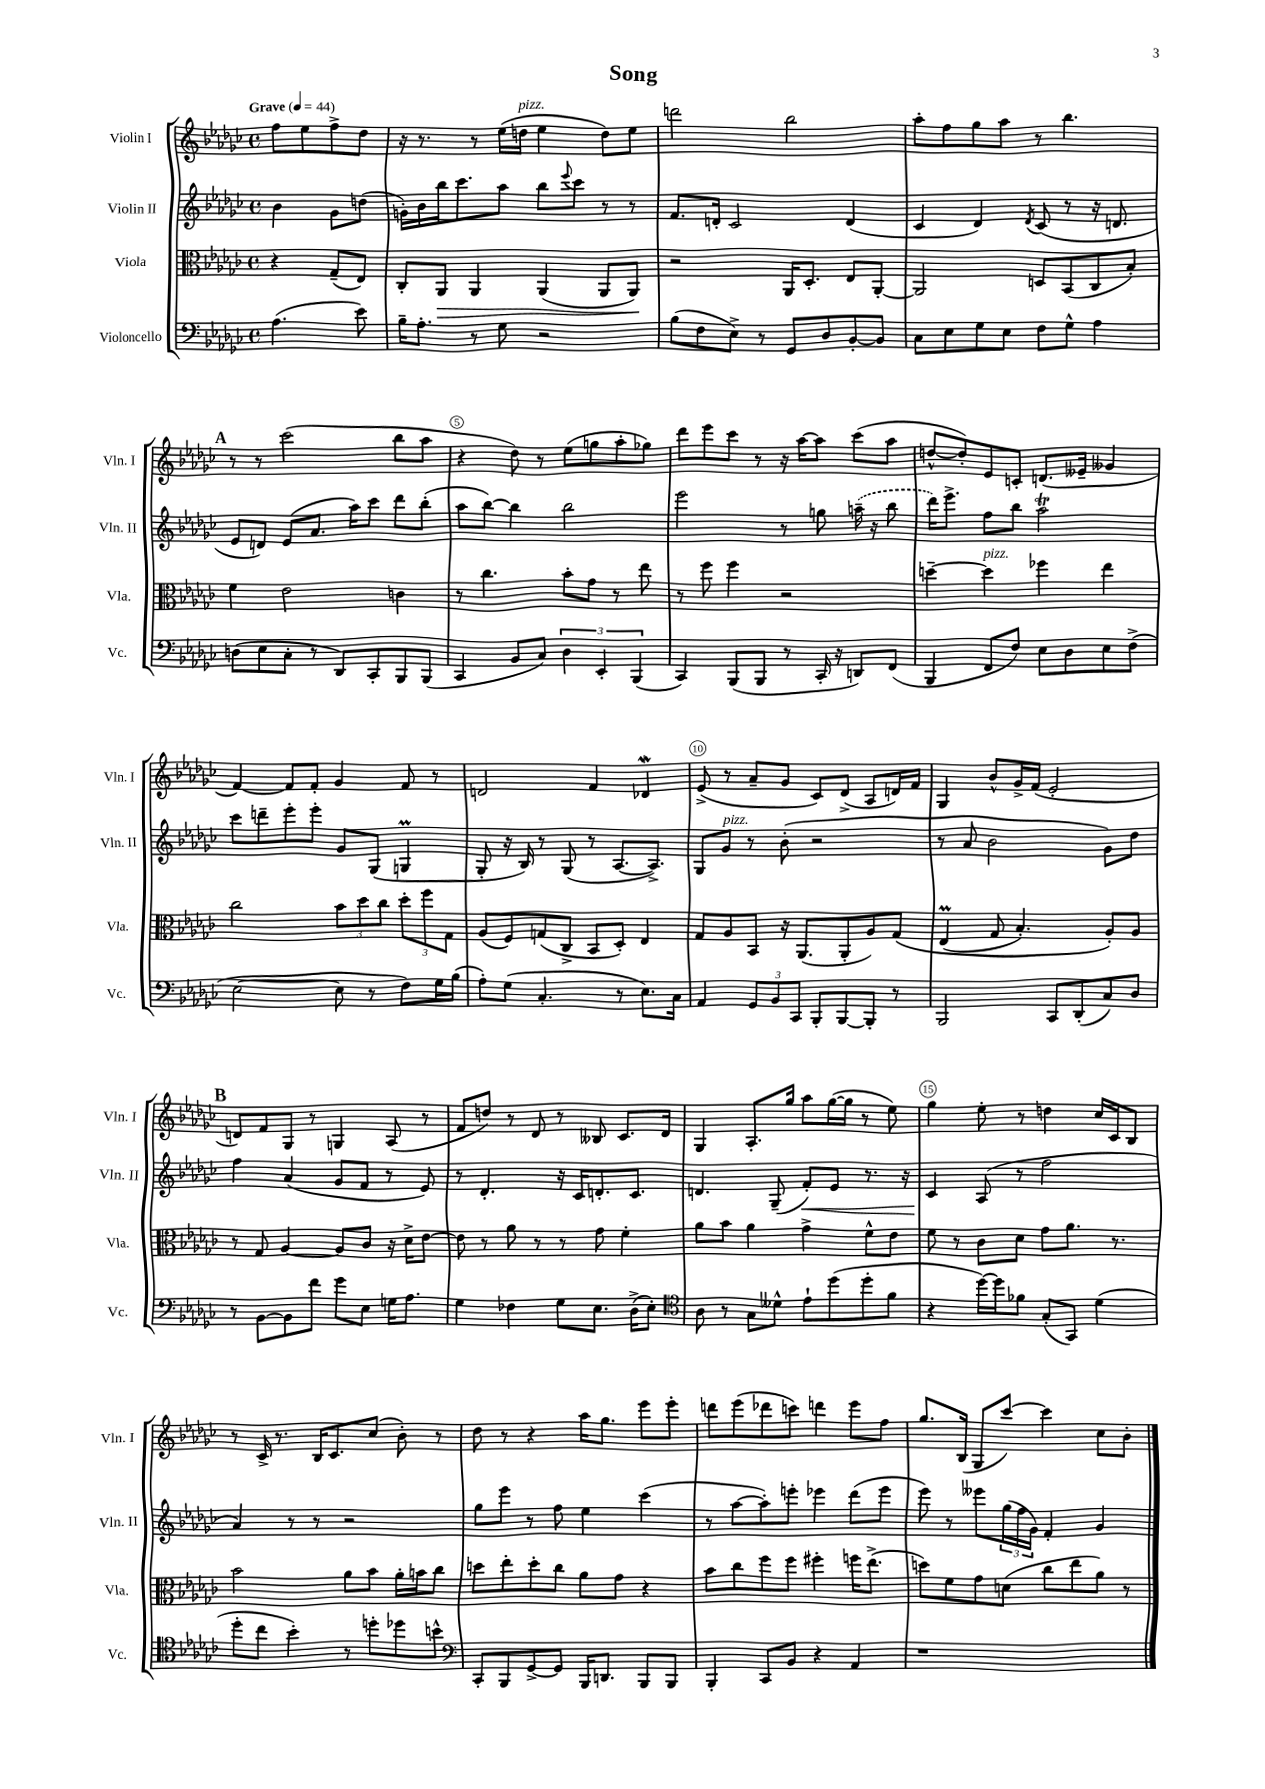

**kern	**kern	**dynam	**kern	**dynam	**kern
*part4	*part3	*part3	*part2	*part2	*part1
*staff4	*staff3	*staff3	*staff2	*staff2	*staff1
*I"Violoncello	*I"Viola	*	*I"Violin II	*	*I"Violin I
*I'Vc.	*I'Vla.	*	*I'Vln. II	*	*I'Vln. I
*clefF4	*clefC3	*	*clefG2	*	*clefG2
*k[b-e-a-d-g-c-]	*k[b-e-a-d-g-c-]	*	*k[b-e-a-d-g-c-]	*	*k[b-e-a-d-g-c-]
*M4/4	*M4/4	*	*M4/4	*	*M4/4
*met(c)	*met(c)	*	*met(c)	*	*met(c)
*MM44	*MM44	*	*MM44	*	*MM44
=	=	=	=	=	=
!	!	!	!	!	!LO:TX:a:B:t=Grave
(4.A-\	4r	.	4b-\	.	8ff\L
.	.	.	.	.	8ee-\
.	(8G-~/L	.	8g-\L	.	8ff^\
8e-\)	8E-/J)	.	(8ddn\J	.	8dd-\J
=1	=1	=1	=1	=1	=1
16B-~\KL	8C-'/L	.	16gn'\LL)	.	16r
8.A-'\J	.	.	16b-\	.	8.r
!	!	!LO:HP:b	!	!	!
.	8AA-/J	>	16bb-\J	.	.
.	.	.	8.ccc-\	.	.
8r	4AA-/	.	.	.	8r
8G-\	.	.	8aa-\J	.	(16ee-\LL
!	!	!	!	!	!LO:TX:a:i:t=pizz.
.	.	.	.	.	16ddn\JJ
2r	(4AA-/	.	8bb-\L	.	4ee-\
.	.	.	8qqeee-/	.	.
.	.	.	8ccc-\J	.	.
.	8AA-/L	.	8r	.	8dd\L)
.	8AA-/J)	.	8r	.	8ee-\J
.	.	]	.	.	.
=2	=2	=2	=2	=2	=2
(8B-\L	2r	.	8.f/L	.	2dddn\
8F\	.	.	.	.	.
.	.	.	16dn'/Jk	.	.
8E-^\J)	.	.	2c-/	.	.
8r	.	.	.	.	.
8GG-/L	16AA-/KL	.	.	.	2bb-\
.	8.D-'/J	.	.	.	.
8D-/	.	.	.	.	.
[8BB-'/	8E-/L	.	(4d/	.	.
8BB-/J]	[8AA-'/J	.	.	.	.
=3	=3	=3	=3	=3	=3
8C-\L	2AA-/]	.	4c-/	.	8aa-'\L
8E-\	.	.	.	.	8ff\
8G-\	.	.	4d-/)	.	8gg-\
8E-\J	.	.	.	.	8aa-\J
.	.	.	8qd-/	.	.
8F\L	8Dn/L	.	(8c-/	.	8r
8G-^^\J	(8BB-/	.	8r	.	4.bb-\
4A-\	8C-/	.	16r	.	.
.	.	.	8.dn/	.	.
.	8B-'/J)	.	.	.	.
!!LO:LB:g=z
!!LO:REH:place=s1:t=A
=4	=4	=4	=4	=4	=4
(8Dn\L	4f\	.	8e-/L	.	8r
8E-\	.	.	8dn/J)	.	8r
8C-'\J	2e-\	.	(8e-/L	.	(2ccc-\
8r	.	.	8.a-/J	.	.
8DD-/L)	.	.	.	.	.
.	.	.	16aa-\KL)	.	.
8CC-'/	.	.	8ccc-\J	.	.
8BBB-/	4cn\	.	8ddd-\L	.	8bb-\L
(8BBB-/J	.	.	(8bb-'\J	.	8aa-\J
=5	=5	=5	=5	=5	=5
4CC-/	8r	.	8aa-\L	.	4r
.	4.cc-\	.	[8bb-\J)	.	.
8BB-/L	.	.	4bb-\]	.	8dd-\)
8C-/J)	.	.	.	.	8r
6D-\	8b-'\L	.	2bb-\	.	(8ee-\L
.	8g-\J	.	.	.	8ggn\
6EE-'/	.	.	.	.	.
.	8r	.	.	.	8aa-'\
(6BBB-/	.	.	.	.	.
.	8ee-\	.	.	.	8gg-X\J)
=6	=6	=6	=6	=6	=6
4CC-/)	8r	.	2eee-\	.	8ddd-\L
.	8ff\	.	.	.	8eee-\
(8BBB-/L	4ff\	.	.	.	8ccc-\J
8BBB-/J	.	.	.	.	8r
8r	2r	.	8r	.	16r
.	.	.	.	.	[16aa-\KL
16CC-'/	.	.	8ggn\	.	8aa-\J]
16r	.	.	.	.	.
8DDn/L)	.	.	(16aan~\	.	(8ccc-\L
.	.	.	16r	.	.
(8FF/J	.	.	8bb-\	.	8aa-\J
=7	=7	=7	=7	=7	=7
4BBB-/	[4ddn~\	.	16ddd-\KL)	.	[8ddn^^/L
.	.	.	8.eee-^\J	.	.
.	.	.	.	.	8dd'/])
!	!LO:TX:a:i:t=pizz.	!	!	!	!
8FF/L	4dd\]	.	8ff\L	.	8e-/
8F/J)	.	.	8bb-\J	.	8cn'/J
8E-\L	4ff-X\	.	2aa-T\	.	(8.dn/L
8D-\	.	.	.	.	.
.	.	.	.	.	16e--X~/Jk
8E-\	4ee-\	.	.	.	4g--X/
(8F^\J	.	.	.	.	.
!!LO:LB:g=z
=8	=8	=8	=8	=8	=8
[2E-\	2cc-\	.	8ccc-\L	.	[4f/)
.	.	.	8dddn~\	.	.
.	.	.	8eee-'\	.	8f/L]
.	.	.	8eee-'\J	.	8f'/J
8E-\]	12b-\L	.	8g-/L	.	4g-/
.	12dd-\	.	.	.	.
8r	.	.	(8G-/J	.	.
.	12cc-\J	.	.	.	.
8F\L)	12dd-'\L	.	4Gnm/	.	8f/
.	12ff\	.	.	.	.
16G-\L	.	.	.	.	8r
.	12G-\J	.	.	.	.
(16B-\JJ	.	.	.	.	.
=9	=9	=9	=9	=9	=9
8A-'\L)	(8A-/L	.	8G-'/	.	2dn/
(8G-\J	8F/)	.	16r	.	.
.	.	.	16B-/)	.	.
4.C-'/	(8Gn/	.	8r	.	.
.	8C-^/J	.	(8G-/	.	.
.	8BB-/L	.	8r	.	4f/
8r	8D-'/J)	.	[8.A-/L	.	.
8.E-\L)	4E-/	.	.	.	4d-XW/
.	.	.	8.A-^/J])	.	.
16C-\Jk	.	.	.	.	.
=10	=10	=10	=10	=10	=10
4AA-/	8G-/L	.	8G-/L	.	(8e-^/
!	!	!	!LO:TX:a:i:t=pizz.	!	!
.	8A-/	.	8g-/J	.	8r
12GG-/L	8BB-/J	.	8r	.	8a-~/L
12BB-/	.	.	.	.	.
.	16r	.	(8b-'\	.	8g-/J
12CC-/J	.	.	.	.	.
.	(8.AA-/L	.	.	.	.
8BBB-'/L	.	.	2r	.	8c-/L)
[8BBB-/	8AA-'/	.	.	.	(8d-^/J
8BBB-'/J]	8A-/)	.	.	.	8A-/L
8r	(8G-/J	.	.	.	16dn/L)
.	.	.	.	.	16f/JJ
=11	=11	=11	=11	=11	=11
2BBB-/	(4E-M/	.	8r	.	4G-/
.	.	.	8a-/	.	.
.	8G-/	.	2b-\	.	8b-^^/L
.	4.B-'/)	.	.	.	16g-^/L
.	.	.	.	.	(16f/JJ
8CC-/L	.	.	.	.	2e-'/
(8DD-'/	.	.	.	.	.
8C-/)	8A-'/L)	.	8g-\L)	.	.
8D-/J	8A-/J	.	8dd-\J	.	.
!!LO:LB:g=z
!!LO:REH:place=s1:t=B
=12	=12	=12	=12	=12	=12
8r	8r	.	4ff\	.	8dn/L)
[8BB-\L	8G-/	.	.	.	8f/
8BB-\]	[4A-/	.	(4a-/	.	8G-/J
8f\J	.	.	.	.	8r
8g-\L	8A-/L]	.	8g-/L	.	4Gn/
8E-\J	8c-/J	.	8f/J	.	.
16Gn\KL	16r	.	8r	.	(8A-/
8.A-\J	16d-^\KL	.	.	.	.
.	[8e-\J	.	8e-/)	.	8r
=13	=13	=13	=13	=13	=13
4G-\	8e-\]	.	8r	.	8f/L
.	8r	.	4.d-'/	.	8ddn/J)
4F-X\	8a-\	.	.	.	8r
.	8r	.	.	.	8d-/
8G-\L	8r	.	16r	.	8r
.	.	.	16c-/KL	.	.
8.E-\J	8g-\	.	8.dn'/	.	8B--X/
.	4f'\	.	.	.	8.c-/L
(16D-^\KL	.	.	8.c-/J	.	.
8E-'\J)	.	.	.	.	.
.	.	.	.	.	16d-/Jk
=14	=14	=14	=14	=14	=14
*clefC4	*	*	*	*	*
8A-\	8a-\L	.	4.dn/	.	4G-/
8r	8b-\J	.	.	.	.
8G-\L	4a-\	.	.	.	8.A-'/L
8d--X^^\J	.	.	(8G-~/	.	.
.	.	.	.	.	16gg-/Jk
!	!	!	!	!LO:HP:b	!
8e-`\L	4g-^\	.	8f'/L)	<	8aa-\L
(8dd-\	.	.	8e-/J	.	([16gg-\L
.	.	.	.	.	16gg-\JJ]
8dd-'\	8f^^\L	.	8.r	.	8r
8f\J	8e-\J	.	.	.	8ee-\)
.	.	.	16r	.	.
=15	=15	=15	=15	=15	=15
4r	8f\	.	4c-/	.	4gg-\
.	8r	.	.	.	.
[16dd-\LL)	8c-\L	.	(8A-/	[	8ee-'\
16dd-\J]	.	.	.	.	.
8f-X\J	8d-\J	.	8r	.	8r
(8G-'/L	8g-\L	.	2ff\	.	4ddn\
8GG-/J)	8.a-\J	.	.	.	.
(4d-\	.	.	.	.	16cc-/LL
.	8.r	.	.	.	16c-/J
.	.	.	.	.	8B-/J
!!LO:LB:g=z
=16	=16	=16	=16	=16	=16
8dd-'\L	2b-\	.	4a-/)	.	8r
8cc-\J	.	.	.	.	16c-^/
.	.	.	.	.	8.r
4b-'\)	.	.	8r	.	.
.	.	.	8r	.	16B-/KL
.	.	.	.	.	8.c-/
8r	8a-\L	.	2r	.	.
8ddn'\L	8b-\J	.	.	.	(8cc-/J
8dd-X\	16a-'\LL	.	.	.	8b-'\)
.	16bn\J	.	.	.	.
8bn^^\J	8cc-\J	.	.	.	8r
=17	=17	=17	=17	=17	=17
*clefF4	*	*	*	*	*
8CC-'/L	8ddn\L	.	8gg-\L	.	8dd-\
8BBB-/	8ee-'\	.	8eee-\J	.	8r
[8GG-^/	8dd'\	.	8r	.	4r
8GG-/J]	8cc-\J	.	8ff\	.	.
16BBB-/KL	8a-\L	.	4ee-\	.	16aa-\KL
8.DDn/J	.	.	.	.	8.gg-\J
.	8g-\J	.	.	.	.
8BBB-/L	4r	.	(4ccc-\	.	8eee-\L
8BBB-/J	.	.	.	.	8eee-'\J
=18	=18	=18	=18	=18	=18
4BBB-'/	8b-\L	.	8r	.	8dddn\L
.	8cc-\	.	[8aa-\L	.	(8eee-\
8CC-/L	8ff\	.	8aa-'\])	.	8ddd-X\
8BB-/J	8ff\J	.	8eeen'\J	.	8cccn\J)
4r	4ff#X'\	.	4eee-X\	.	4dddn\
4AA-/	16ffn\KL	.	(8ddd-\L	.	8eee-\L
.	(8.ee-^\J	.	.	.	.
.	.	.	8eee-\J	.	8ff\J
=19	=19	=19	=19	=19	=19
1r	8ddn\L)	.	8eee-\)	.	8.gg-/L
.	8f\	.	8r	.	.
.	.	.	.	.	(16B-/Jk
.	8g-\	.	8eee--X\L	.	8G-/L
.	(8dn\J	.	(24gg-\L	.	[8ccc-/J)
.	.	.	24ff\	.	.
.	.	.	24g-\JJ)	.	.
.	8cc-\L	.	4f'/	.	4ccc-\]
.	8ee-\	.	.	.	.
.	8a-\J)	.	4g-/	.	8cc-\L
.	8r	.	.	.	8b-'\J
==	==	==	==	==	==
*-	*-	*-	*-	*-	*-
